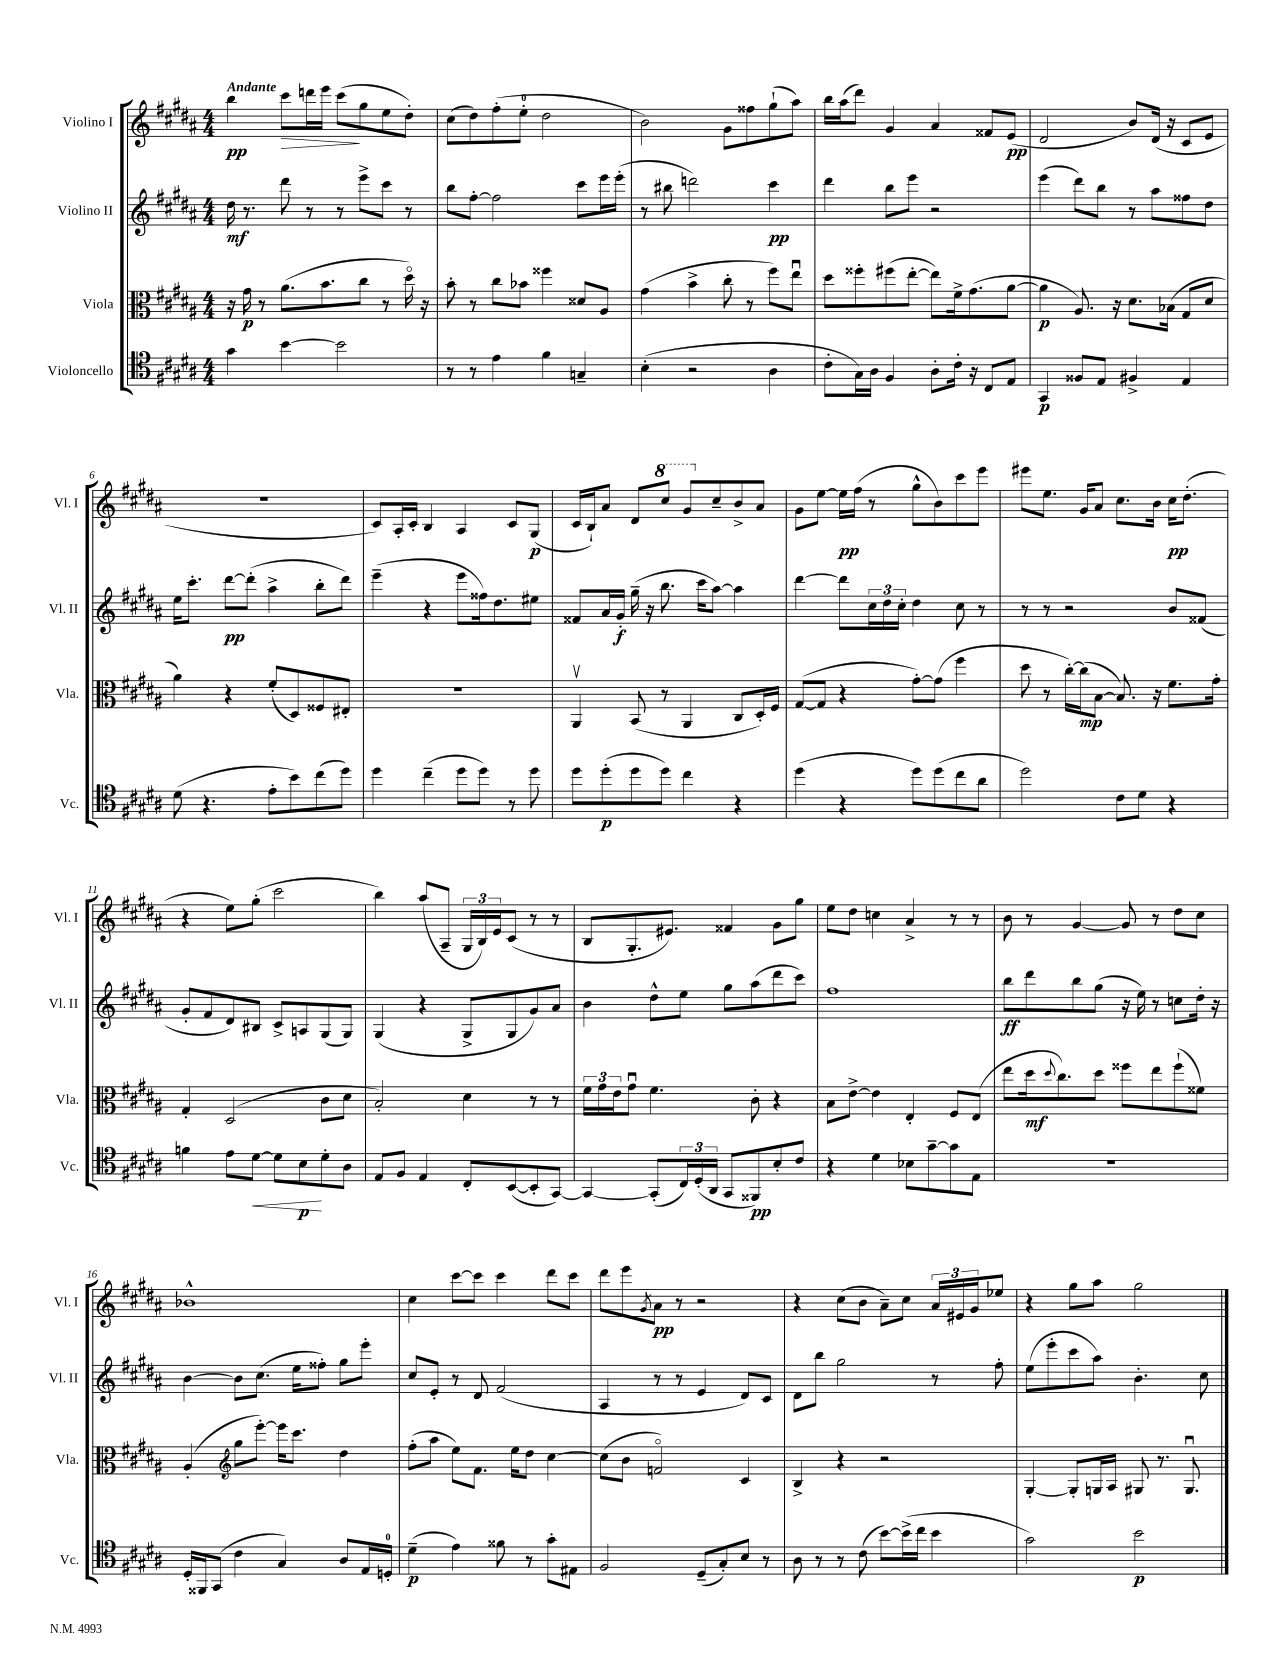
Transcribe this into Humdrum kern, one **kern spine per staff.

**kern	**kern	**kern	**kern
*staff4	*staff3	*staff2	*staff1
*clefC4	*clefC3	*clefG2	*clefG2
*k[f#c#g#d#a#]	*k[f#c#g#d#a#]	*k[f#c#g#d#a#]	*k[f#c#g#d#a#]
*M4/4	*M4/4	*M4/4	*M4/4
4g#	16r	16dd#	4bb
.	16g#	8.r	.
.	8r	.	.
[4b	(8.a#	8ddd#	8ccc#
.	.	8r	16ddd
.	8.b	.	16eee
2b]	.	8r	(8ccc#
.	8cc#	8eee^	8gg#
.	8r	8ccc#	8ee
.	16dd#o)	8r	8dd#')
.	16r	.	.
=	=	=	=
8r	8b'	8bb	(8cc#
8r	8r	[8ff#'	8dd#)
4e	8cc#	2ff#]	(8ff#'
.	8b-	.	8ee'
4f#	4ff##	.	2dd#
4G~	8d##	8ccc#	.
.	8A#	16eee	.
.	.	(16eee'	.
=	=	=	=
(4B'	(4g#	8r	2b)
.	.	8bb#	.
2r	4b^	2ddd)	.
.	8cc#'	.	8g#
.	8r	.	8ff##
4A#	8ff#)	4ccc#	(8gg#`
.	8eeu	.	8aa#)
=	=	=	=
8c#'	8dd#	4ddd#	16bb
.	.	.	(16aa#
16G#)	8ff##'	.	8ddd#)
16A#	.	.	.
4F#	(8ff#	8bb	4g#
.	[8ee'	8eee	.
8A#'	8ee])	2r	4a#
16c#'	16f#^	.	.
16r	(8.g#	.	.
8C#	.	.	8f##
8E	[8a#	.	(8e
=	=	=	=
4GG#	4a#]	(4eee	2d#
8F##	8.A#)	8ddd#)	.
8E	.	8bb	.
.	16r	.	.
4F#^	8.d#	8r	8b)
.	.	8aa#	(16d#
.	(16B-	.	16r
4E	8G#	8ff##	8c#
.	8d#	8dd#	8e
=	=	=	=
(8d#	4a#)	16ee	1r
.	.	8.ccc#'	.
4.r	.	.	.
.	4r	[8ddd#	.
.	.	(8ddd#']	.
8e'	(8f#'	4aa#^	.
8b)	8D#)	.	.
(8cc#	8F##	8bb'	.
8dd#)	8E#'	8ddd#)	.
=	=	=	=
4dd#	1r	(4eee~	8c#)
.	.	.	16A#'
.	.	.	16c#'
(4cc#~	.	4r	4B
8dd#	.	8eee	4A#
8dd#)	.	16ff##)	.
.	.	8.dd#	.
8r	.	.	8c#
8dd#	.	8ee#	(8G#
=	=	=	=
8dd#	4AA#v	8f##	16c#
.	.	.	16B`)
(8dd#'	.	16a#	8a#
.	.	16g#'	.
8dd#	(8BB	(16gg#~	8d#
.	.	16r	.
8dd#)	8r	8.bb	8ccc#
4cc#	4AA#	.	8gg#
.	.	16ccc#	.
.	.	[8aa#)	8cc#~
4r	8C#	4aa#]	8b^
.	16D#')	.	8a#
.	16F#	.	.
=	=	=	=
(4dd#	([8G#	[4ddd#	8g#
.	8G#]	.	[8ee
4r	4r	8ddd#]	16ee]
.	.	.	(16ff#
.	.	24cc#	8r
.	.	24dd#	.
.	.	24cc#'	.
8dd#)	[8g#')	4dd#	8gg#^^
(8dd#	(8g#]	.	8b)
8cc#	4ff#	8cc#	8ccc#
8a#	.	8r	8eee
=	=	=	=
2dd#)	8dd#	8r	8eee#
.	8r	8r	8.ee
.	[16cc#')	2r	.
.	(16cc#]	.	16g#
.	[8B	.	8a#
8c#	8.B])	.	8.cc#
8d#	.	.	.
.	16r	.	16b
4r	8.f#	8b	16cc#
.	.	.	(8.dd#'
.	.	(8f##	.
.	16g#'	.	.
=	=	=	=
4f	4G#'	8g#'	4r
.	.	8f#	.
8e	(2D#	8d#)	8ee)
[8d#	.	8B#	(8gg#'
8d#]	.	8c#^	2ccc#
8B	.	8A	.
8d#'	8c#	(8G#	.
8A#	8d#	8G#)	.
=	=	=	=
8E	2B')	(4G#	4bb)
8F#	.	.	.
4E	.	4r	(8aa#
.	.	.	8A#~
8C#'	4d#	8G#^	24G#
.	.	.	24B)
.	.	.	24e
([8BB	.	8G#	(8c#
8BB']	8r	8g#)	8r
[8GG#)	8r	8a#	8r
=	=	=	=
4GG#_	24f#	4b	8B
.	24g#	.	.
.	24e	.	.
.	8g#u	.	8.G#'
(8GG#']	4.f#	8dd#^^	.
.	.	.	8.e#)
24C#)	.	8ee	.
(24D#'	.	.	.
24AA#	.	.	.
8GG#	.	8gg#	4f##
8FF##)	8c#'	(8aa#	.
8B'	4r	8ddd#	8g#
8c#	.	8ccc#)	8gg#
=	=	=	=
4r	8B	1ff#	8ee
.	[8e^	.	8dd#
4d#	4e]	.	4cc
8B-	4E'	.	4a#^
[8g#~	.	.	.
8g#]	8F#	.	8r
8E	(8E	.	8r
=	=	=	=
1r	8ee	8bb	8b
.	16dd#	8ddd#	8r
.	8qqdd#	.	.
.	8.cc#)	.	.
.	.	8bb	[4g#
.	8dd#	(8gg#	.
.	8ff##	16r	8g#]
.	.	16ee)	.
.	8ee	8r	8r
.	(8ff##`	8cc	8dd#
.	8f##)	16dd#'	8cc#
.	.	16r	.
=	=	=	=
16D#'	(4A#'	[4b	1b-^^
16FF##	.	.	.
(8GG#	.	.	.
*	*clefG2	*	*
4c#	8gg#	8b]	.
.	[8eee')	(8.cc#	.
4G#)	16eee]	.	.
.	8.ccc#	16ee	.
.	.	8ff##')	.
8A#	4dd#	8gg#	.
16E	.	8eee'	.
16D'	.	.	.
=	=	=	=
(4d#~	(8ff#'	8cc#	4cc#
.	8aa#	8e'	.
4e)	8ee)	8r	[8ccc#
.	8.f#	8d#	8ccc#]
8f##	.	(2f#	4ccc#
.	16ee	.	.
8r	8dd#	.	.
8g#'	[4cc#	.	8ddd#
8E#	.	.	8ccc#
=	=	=	=
2F#	(8cc#]	4A#	8ddd#
.	8b	.	8eee
.	.	.	8qg#
.	2fo)	8r	8a#
.	.	8r	8r
(8D#~	.	4e	2r
8G#')	.	.	.
8B	4c#	8d#)	.
8r	.	8c#	.
=	=	=	=
8A#	4B^	8d#	4r
8r	.	8bb	.
8r	4r	2gg#	(8cc#
(8c#	.	.	8b
[8b)	2r	.	8a#~)
(16b^]	.	.	8cc#
16cc#	.	.	.
4b	.	8r	24a#
.	.	.	24e#
.	.	.	24g#
.	.	8ff#'	8ee-
=	=	=	=
2g#)	[4G#'	(8ee	4r
.	.	8eee'	.
.	8G#']	8ccc#	8gg#
.	16G	8aa#)	8aa#
.	16A#	.	.
2b	8G#	4.b'	2gg#
.	8.r	.	.
.	8.G#u	.	.
.	.	8cc#	.
==	==	==	==
*-	*-	*-	*-
